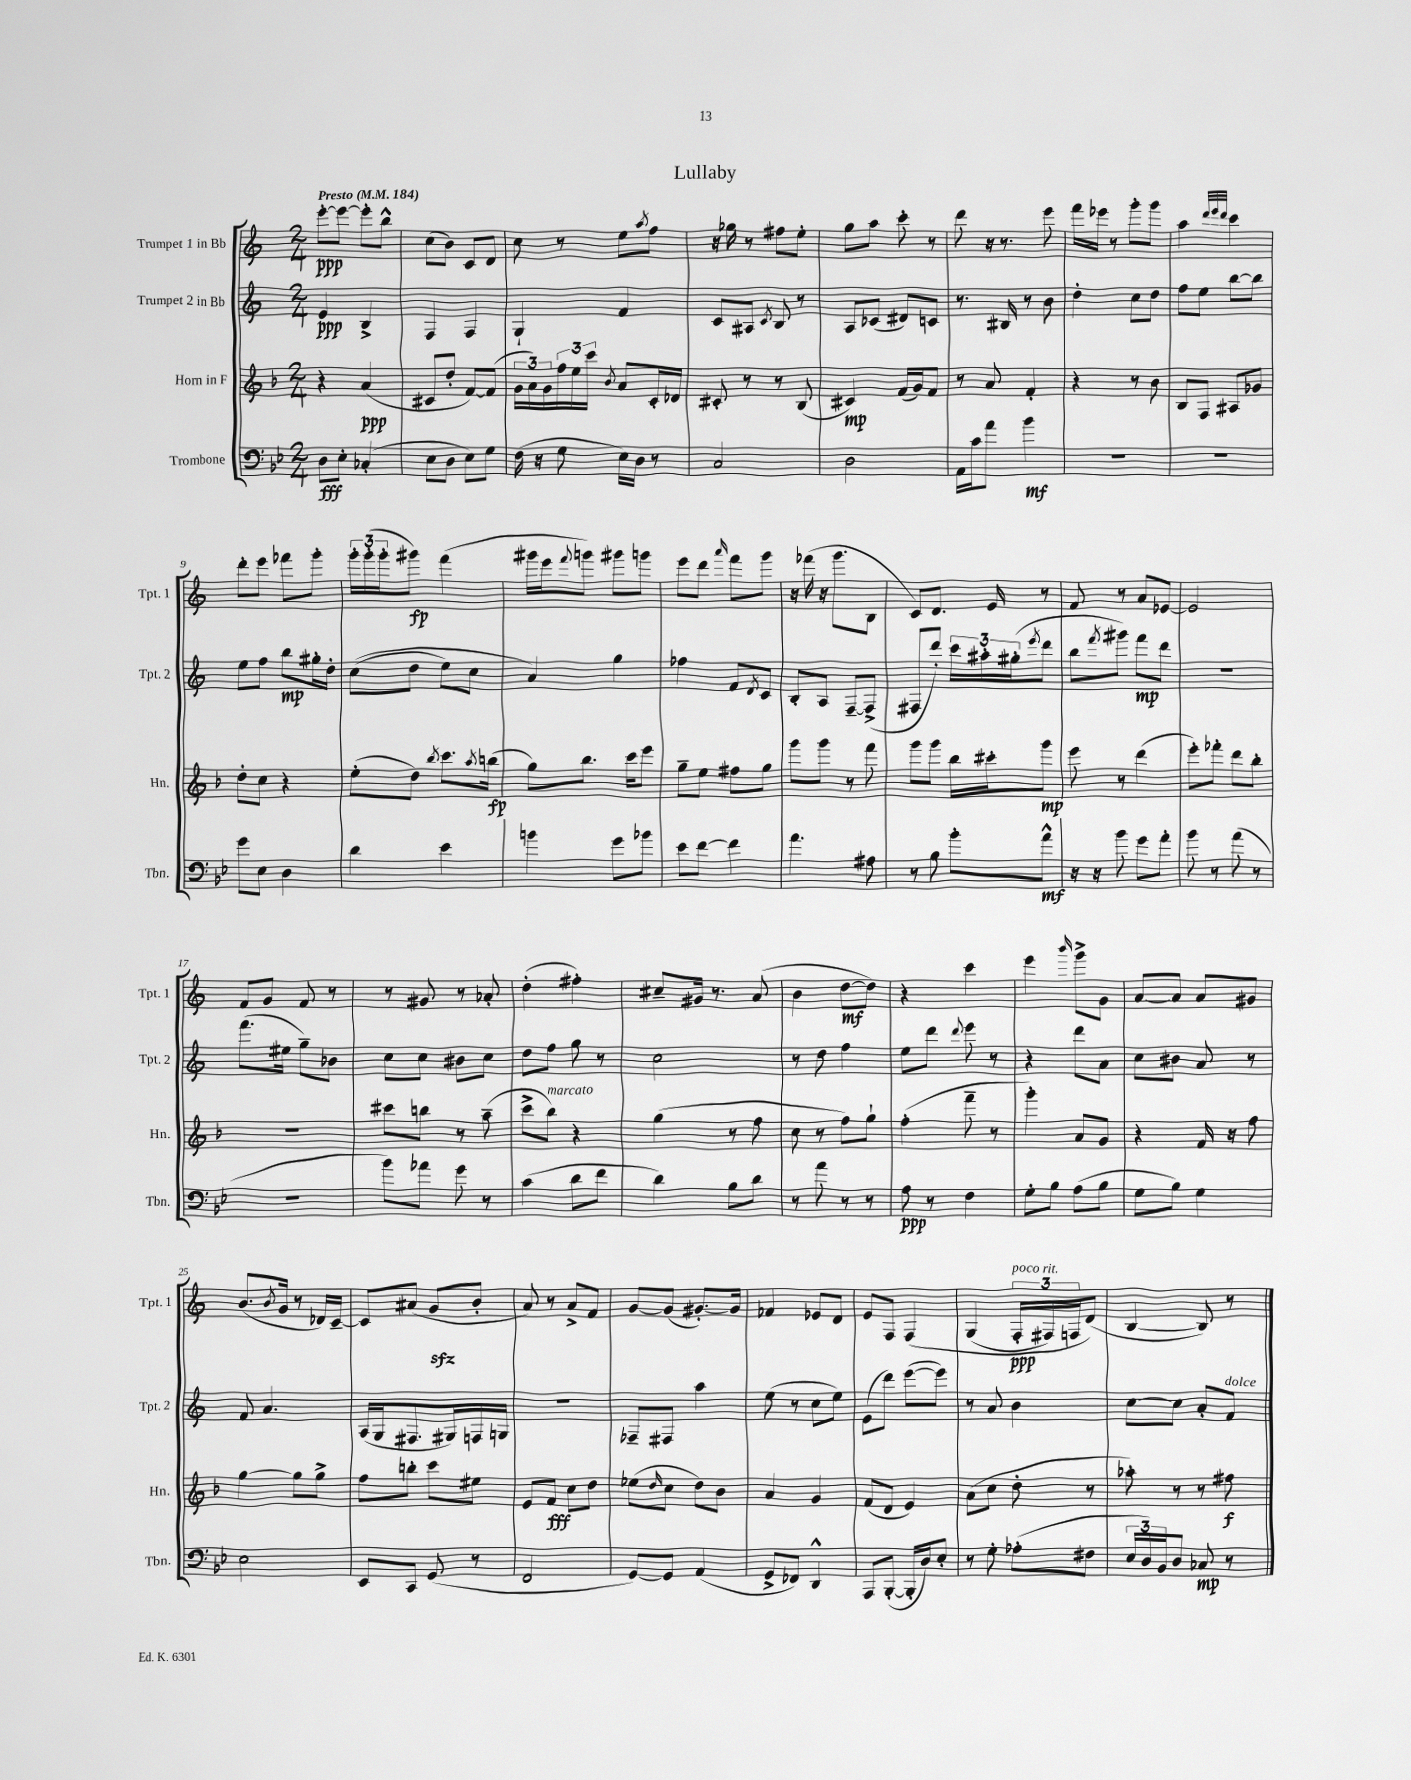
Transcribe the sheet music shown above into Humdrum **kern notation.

**kern	**kern	**kern	**kern
*staff4	*staff3	*staff2	*staff1
*clefF4	*clefG2	*clefG2	*clefG2
*k[b-e-]	*k[b-]	*k[]	*k[]
*M2/4	*M2/4	*M2/4	*M2/4
*MM184	*MM184	*MM184	*MM184
8D	4r	4e	[8eee'
8E-'	.	.	8eee_
(4C-'	(4a	4B^	8eee']
.	.	.	8bb^^
=	=	=	=
8E-	8c#	4F	(8cc
8D	8dd'	.	8b)
8E-)	[8f)	4F	8c
8G	(8f]	.	8d
=	=	=	=
(16F	24g	4G`	8cc
.	24a)	.	.
16r	.	.	.
.	24g	.	.
8G	24ff	.	8r
.	24ee	.	.
.	24ccc	.	.
.	8qb-	.	.
16E-)	8a	4f	8ee
16D	.	.	.
.	.	.	8qaa
8r	16c'	.	8ff
.	16d-	.	.
=	=	=	=
2C	8c#'	8c	16r
.	.	.	16gg-
.	8r	8A#	8r
.	.	8qc	.
.	8r	8B	8ff#
.	(8B-	8r	8ee'
=	=	=	=
2D	4c#)	8A	8gg
.	.	(8c-	8aa
.	(16f	8d#)	8ccc'
.	16g)	.	.
.	8f	8c	8r
=	=	=	=
16AA	8r	8.r	8ddd
16c	.	.	.
8a	8a	.	16r
.	.	16B#	8.r
4b-	4f'	8r	.
.	.	8b	8eee
=	=	=	=
2r	4r	4dd'	16fff
.	.	.	16eee-
.	.	.	8r
.	8r	8cc	8ggg'
.	8b-	8dd	8ggg
=	=	=	=
2r	8B-	8ff	4aa
.	8F	8ee	.
.	.	.	32qqddd
.	.	.	32qqeee
.	.	.	32qqddd
.	8A#	[8bb	4ccc
.	8g-	8bb]	.
=	=	=	=
8g	8dd'	8ee	8ddd'
8E-	8cc	8ff	8eee
4D	4r	8bb	8fff-
.	.	16gg#'	8ggg'
.	.	16dd'	.
=	=	=	=
4d	(8ee'	&((8cc	24ggg'
.	.	.	(24ggg'
.	.	.	24ggg'
.	8dd)	8dd	8ggg#)
.	8qbb-	.	.
4e-	8.ccc	8ee)	(4fff
.	.	8cc	.
.	8qaa	.	.
.	(16bb	.	.
=	=	=	=
4b	8gg)	4a&)	16ggg#
.	.	.	16eee
.	.	.	8qqfff
.	8.bb-	.	8ggg)
8g	.	4gg	8ggg#
.	16ccc	.	.
8b-	8eee	.	8ggg
=	=	=	=
8e-	8gg~	4ff-	8eee
[8f	8ee	.	8ddd
.	.	.	16qqaaa
4f]	8ff#	8f	8fff
.	.	8qd	.
.	8gg	8c	8ggg
=	=	=	=
4.a	8ggg	8B'	16r
.	.	.	(16fff-
.	8ggg	8A	16r
.	.	.	8.ggg
.	8r	[8F~	.
8A#	8fff	(8F^]	8B
=	=	=	=
8r	8ggg	8F#	8c)
8B-	8ggg	8ddd')	8.d
8b-'	16bb-	24ccc	.
.	.	24aa#'	.
.	16ccc#'	.	16e
.	.	(24gg#'	.
.	.	8qeee	.
8a^^	8ggg	8ddd	8r
=	=	=	=
16r	8eee	8bb	8f
16r	.	.	.
.	.	8qfff	.
8b-	8r	8ggg#)	8r
8g	(4ddd	8fff	8a
8a'	.	8ddd	[8e-
=	=	=	=
8b-	8eee')	2r	2e-]
8r	8fff-'	.	.
(8a	8ddd	.	.
8r	8bb-'	.	.
=	=	=	=
2r	2r	(8.fff	8f
.	.	.	8g
.	.	16ee#	.
.	.	8gg~)	8f
.	.	8b-	8r
=	=	=	=
8b-)	8ccc#	8cc	8r
8a-	8bb	8cc	8g#
8g	8r	8b#	8r
8r	(8aa~	8cc	8a-'
=	=	=	=
(4c	8ccc^	8dd	(4dd'
.	8bb-)	8ff	.
8d	4r	8gg	4ff#')
8f	.	8r	.
=	=	=	=
4d)	(4gg	2cc	8cc#~
.	.	.	16g#
.	.	.	8.r
8B-	8r	.	.
8d	8ff	.	(8a
=	=	=	=
8r	8cc	8r	4b
8a	8r	8dd	.
8r	8ff)	4ff	[8dd
8r	8gg`	.	8dd])
=	=	=	=
8A	(4ff'	8ee	4r
8r	.	8ddd	.
.	.	8qqddd	.
4F	8fff~	8eee	4ccc
.	8r	8r	.
=	=	=	=
8G'	4ggg')	4r	4eee
8B-	.	.	.
.	.	.	16qqbbb
(8A	8a	8ddd	8ggg^
8B-	8g	8a	8g
=	=	=	=
8G	4r	8cc	[8a
8B-)	.	8b#	8a]
4G	16f	8a	8a
.	16r	.	.
.	8ff	8r	8g#
=	=	=	=
2E-	[4gg	8f	(8.b
.	.	4.a	.
.	.	.	8qb
.	.	.	16g
.	8gg]	.	8r
.	8gg^	.	16d-)
.	.	.	[16c~
=	=	=	=
8EE-	8ff	(16A	8c]
.	.	16G	.
8CC	8bb'	8.F#	(8a#
(8GG	8ccc	.	8g
.	.	16G#)	.
8r	8ee#	16F	8b'
.	.	16G	.
=	=	=	=
2FF	8e	2r	8a)
.	8f	.	8r
.	8cc	.	8a^
.	8dd	.	8f
=	=	=	=
[8GG)	(8ee-	8F-~	[8g
.	16qqdd	.	.
8GG]	8cc	8F#	(8g]
(4AA	8dd)	4aa	[8.g#')
.	8b-	.	.
.	.	.	16g#]
=	=	=	=
8GG^	4a	(8ee	4f-
8FF-)	.	8r	.
4DD^^	4g	8cc	8e-
.	.	8ee)	8d
=	=	=	=
8AAA	(8f	(8e	8e
([8BBB-'	8d	8ddd)	8F
16BBB-']	4e)	([8eee	&(4F
16D)	.	.	.
8E-'	.	8eee])	.
=	=	=	=
8r	(8a	8r	(4G
8G'	8cc	8a	.
(8A-'	8dd'	4b	24F'
.	.	.	24F#)
.	.	.	24F
8F#	8r	.	(8d&)
=	=	=	=
24E-	8aa-')	[8cc	[4B
24D)	.	.	.
24BB-	.	.	.
8D	8r	8cc]	.
8C-	8r	8a'	8B])
8r	8ff#	8f	8r
==	==	==	==
*-	*-	*-	*-
